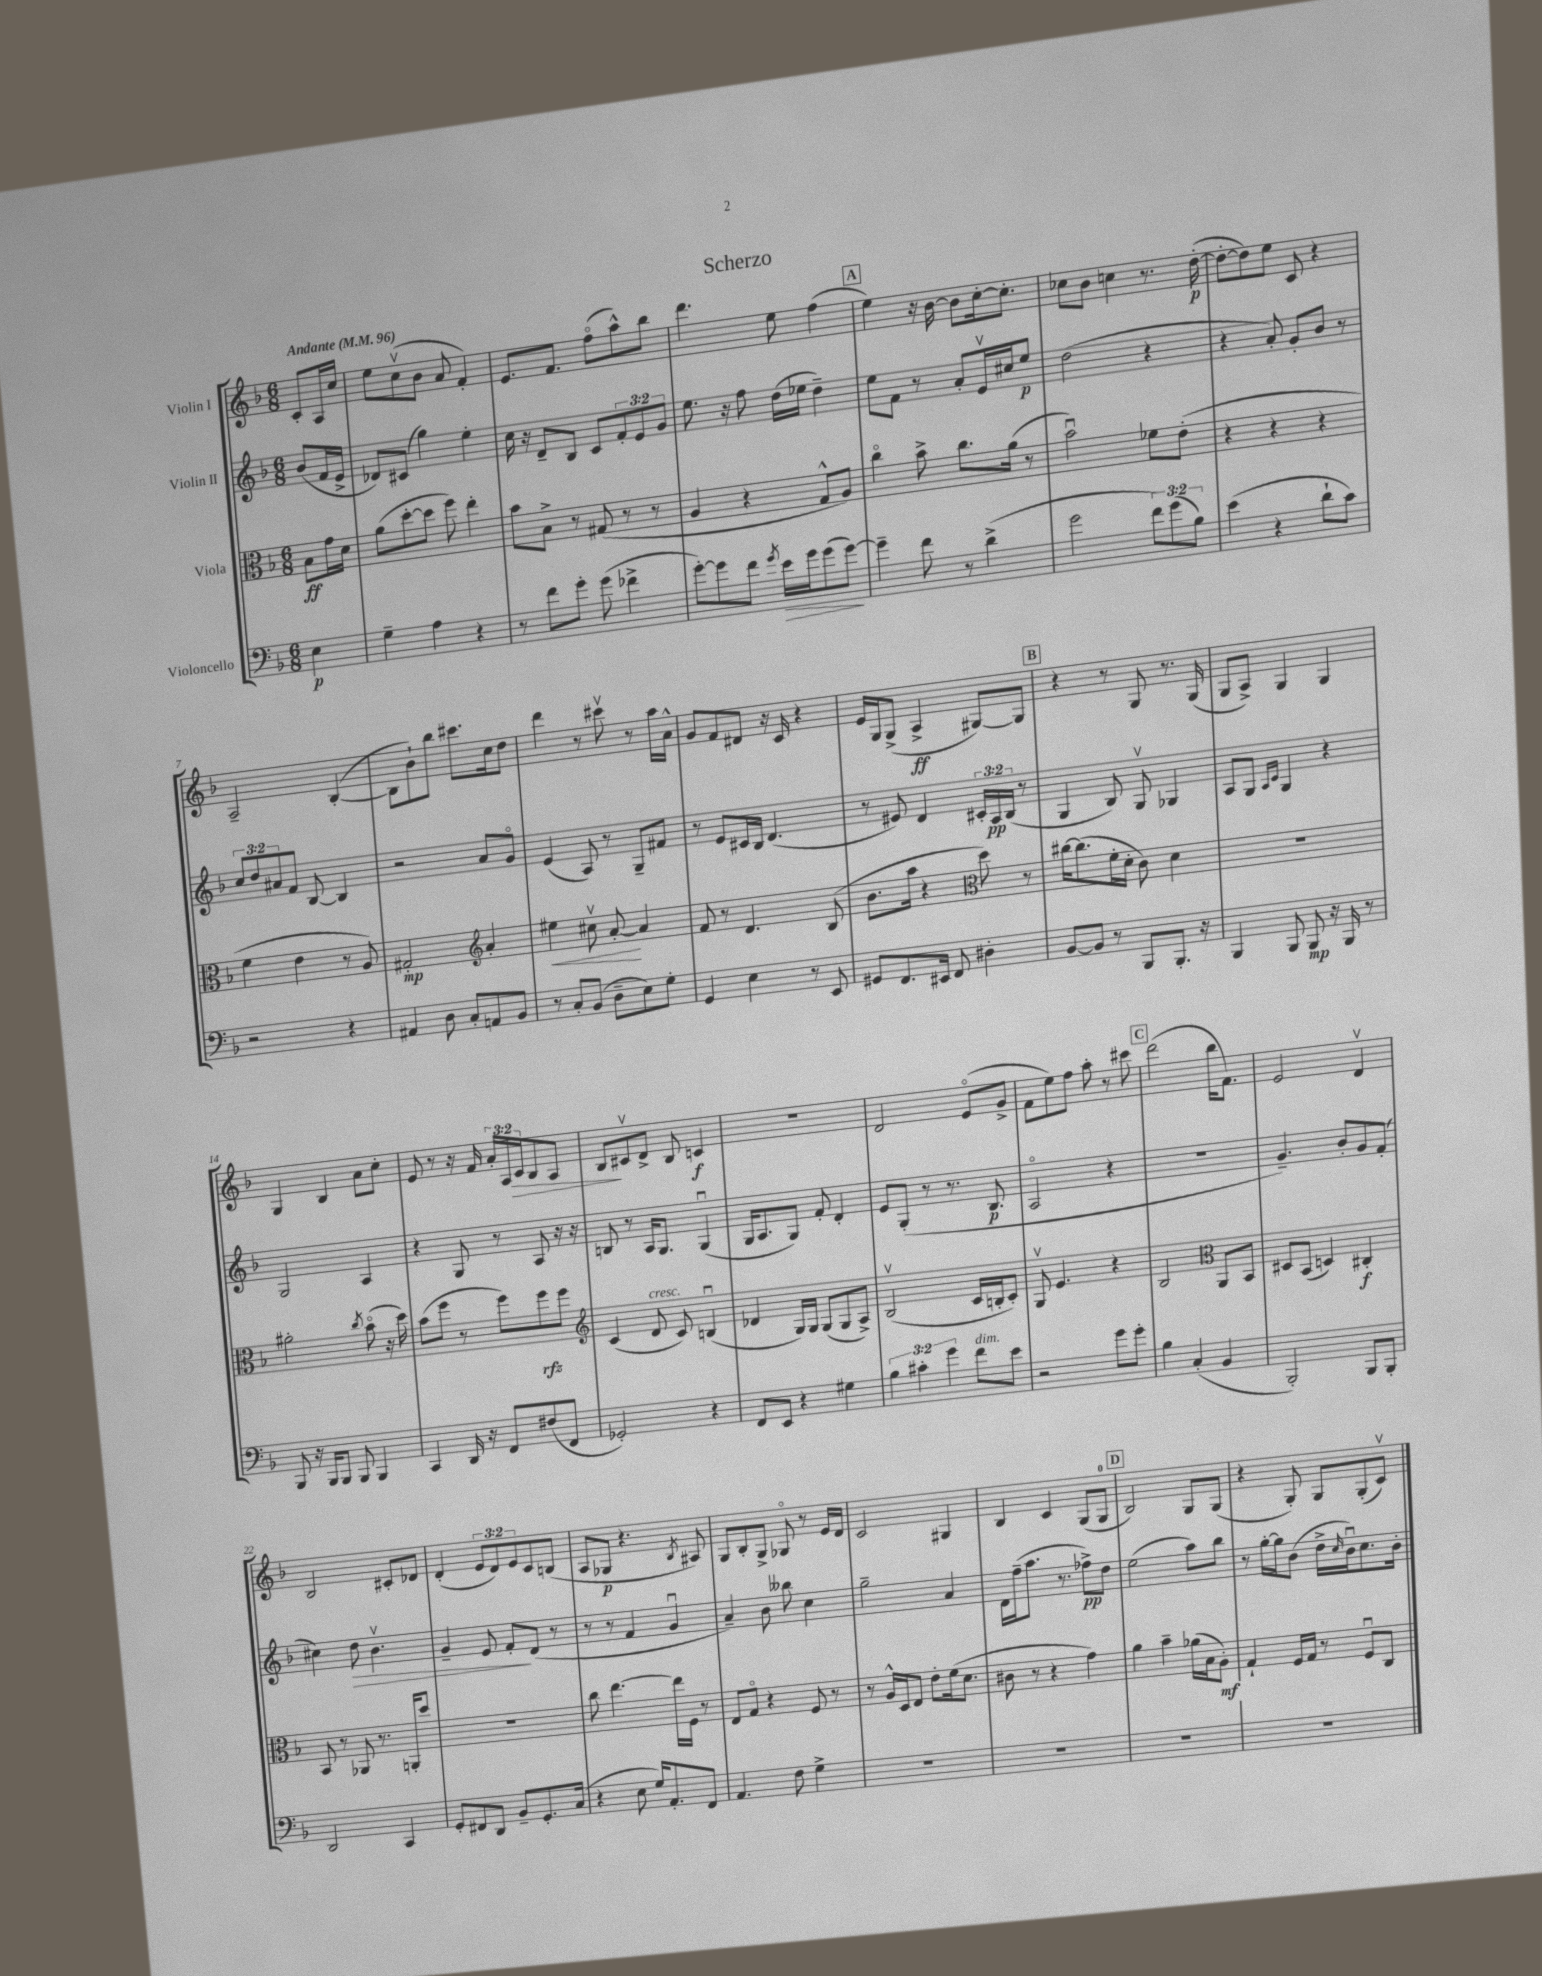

**kern	**dynam	**kern	**dynam	**kern	**dynam	**kern	**dynam
*part4	*part4	*part3	*part3	*part2	*part2	*part1	*part1
*staff4	*staff4	*staff3	*staff3	*staff2	*staff2	*staff1	*staff1
*I"Violoncello	*	*I"Viola	*	*I"Violin II	*	*I"Violin I	*
*clefF4	*	*clefC3	*	*clefG2	*	*clefG2	*
*k[b-]	*	*k[b-]	*	*k[b-]	*	*k[b-]	*
*M6/8	*	*M6/8	*	*M6/8	*	*M6/8	*
*MM96	*	*MM96	*	*MM96	*	*MM96	*
=	=	=	=	=	=	=	=
!	!	!	!	!	!	!LO:TX:a:B:t=Andante	!
4E\	p	8B-\L	ff	(8b-/L	.	8c'/L	.
.	.	16g\L	.	16f/L	.	16A/L	.
.	.	16d\JJ	.	16e^/JJ	.	16cc/JJ	.
=1	=1	=1	=1	=1	=1	=1	=1
4G~\	.	(8a\L	.	8d-X/L)	.	8ee\L	.
.	.	[8dd'\	.	(8c#X/J	.	(8ccv\	.
4A\	.	8dd\J]	.	4gg\)	.	8b-\J	.
.	.	8ff\)	.	.	.	8a/	.
4r	.	4ee'\	.	4ee'\	.	4f'/)	.
=2	=2	=2	=2	=2	=2	=2	=2
8r	.	8b-\L	.	16cc\	.	8.e/L	.
.	.	.	.	16r	.	.	.
8f\L	.	8B-^\J	.	8d~/L	.	.	.
.	.	.	.	.	.	8.f/J	.
8g'\J	.	8r	.	8B-/J	.	.	.
(8g\	.	(8G#X/	.	8c/L	.	(8ff\L	.
4f-X^\	.	8r	.	12f'/	.	8aa^^\)	.
.	.	.	.	12e/	.	.	.
.	.	8r	.	.	.	8bb-\J	.
.	.	.	.	12g/J	.	.	.
=3	=3	=3	=3	=3	=3	=3	=3
[8g'\L)	.	4A/	.	8.ee\	.	4.ddd\	.
8g\]	.	.	.	.	.	.	.
.	.	.	.	16r	.	.	.
8f\J	.	4r	.	8ff\	.	.	.
8qg/	.	.	.	.	.	.	.
!	!LO:HP:b	!	!	!	!	!	!
16e\LL	>	.	.	(16dd\LL	.	8ee\	.
16g\J	.	.	.	16ee-X\JJ	.	.	.
(8g\	.	8G^^/L	.	4dd~\)	.	(4ff\	.
[8g\J)	.	8A/J)	.	.	.	.	.
.	]	.	.	.	.	.	.
!!LO:REH:place=s1:t=A
=4	=4	=4	=4	=4	=4	=4	=4
4g~\]	.	4cc\	.	8ee\L	.	4ee\)	.
.	.	.	.	8f\J	.	.	.
8f\	.	8b-^\	.	8r	.	16r	.
.	.	.	.	.	.	[16b-\	.
8r	.	8.cc\L	.	8a'/L	.	8b-\L]	.
(4d^\	.	.	.	16ev/L	.	[16cc'\k	.
.	.	(16a\Jk	.	16cc#X/J	.	8.cc'\J]	.
.	.	8r	.	8ee/J	p	.	.
=5	=5	=5	=5	=5	=5	=5	=5
2g\	.	2b-u\)	.	(2dd\	.	8cc-X\L	.
.	.	.	.	.	.	8b-\J	.
.	.	.	.	.	.	4ccn\	.
12f\L)	.	8f-X\L	.	4r	.	8.r	.
(12g\	.	.	.	.	.	.	.
.	.	(8e'\J	.	.	.	.	.
12B-\J)	.	.	.	.	.	.	.
.	.	.	.	.	.	([16dd'\	p
=6	=6	=6	=6	=6	=6	=6	=6
(4e\	.	4r	.	4r	.	8dd'\L_	.
.	.	.	.	.	.	8dd\])	.
4r	.	4r	.	8a'/)	.	8ee\J	.
.	.	.	.	8g'/L	.	8c/	.
8d`\L	.	4r	.	8b-/J	.	4r	.
8c\J)	.	.	.	8r	.	.	.
!!LO:LB:g=z
=7	=7	=7	=7	=7	=7	=7	=7
2r	.	4f\	.	12cc/L	.	2A~/	.
.	.	.	.	12dd/	.	.	.
.	.	.	.	12a#X/	.	.	.
.	.	4e\	.	8f/J	.	.	.
.	.	.	.	[8B-/	.	.	.
4r	.	8r	.	4B-/]	.	([4B-'/	.
.	.	8A/)	.	.	.	.	.
=8	=8	=8	=8	=8	=8	=8	=8
4AA#X/	.	2G#X'/	mp	2r	.	8B-\L]	.
.	.	.	.	.	.	8b-`\)	.
8D\	.	.	.	.	.	8bb-\J	.
8C'/L	.	.	.	.	.	8.ccc#X\L	.
*	*	*clefG2	*	*	*	*	*
8AAn/	.	4a'/	.	8a/L	.	.	.
.	.	.	.	.	.	16cc\k	.
8BB-/J	.	.	.	8g/J	.	8dd\J	.
=9	=9	=9	=9	=9	=9	=9	=9
!	!	!	!LO:HP:b	!	!	!	!
8r	.	4ee#X\	<	(4e/	.	4ddd\	.
8C'/L	.	.	.	.	.	.	.
(8BB-/J	.	8cc#Xv\	.	8A/)	.	8r	.
8D~\L	.	[8a'/	.	8r	.	8ccc#Xv\	.
8E\)	.	4a/]	[	8G~/L	.	8r	.
8G'\J	.	.	.	8f#X/J	.	16aa\LL	.
.	.	.	.	.	.	16a^^\JJ	.
=10	=10	=10	=10	=10	=10	=10	=10
4GG/	.	8f/	.	8r	.	8g/L	.
.	.	8r	.	8e/L	.	8f/	.
4E\	.	4.d/	.	16c#X/L	.	8d#X/J	.
.	.	.	.	16B-/JJ	.	.	.
.	.	.	.	(4.d/	.	16r	.
.	.	.	.	.	.	16c/	.
8r	.	.	.	.	.	4r	.
8EE/	.	(8B-/	.	.	.	.	.
=11	=11	=11	=11	=11	=11	=11	=11
8GG#X/L	.	8.b-\L	.	8r	.	16e/LL	.
.	.	.	.	.	.	16G/J	.
8.FF/	.	.	.	8e#X/)	.	(8G^/J	.
.	.	16aa\Jk	.	.	.	.	.
.	.	4r	.	4d/	.	4A^/	ff
16EE#X/Jk	.	.	.	.	.	.	.
8FF/	.	.	.	.	.	.	.
*	*	*clefC3	*	*	*	*	*
4D#X'\	.	8dd\)	.	24c#X'/LL	.	[8G#X/L)	.
.	.	.	.	24A/	pp	.	.
.	.	.	.	(24B-/JJ	.	.	.
.	.	8r	.	8r	.	8G#/J]	.
!!LO:REH:place=s1:t=B
=12	=12	=12	=12	=12	=12	=12	=12
[8BB-/L	.	[16cc#X\KL	.	4G/	.	4r	.
.	.	(8.cc#\]	.	.	.	.	.
8BB-/J]	.	.	.	.	.	.	.
8r	.	16f'\L	.	8B-/)	.	8r	.
.	.	16d'\JJ	.	.	.	.	.
8BBB-/L	.	8c\)	.	8Gv/	.	8G/	.
8.BBB-'/J	.	4d\	.	4G-X/	.	8.r	.
16r	.	.	.	.	.	(16G/	.
=13	=13	=13	=13	=13	=13	=13	=13
4BBB-/	.	2.r	.	8A/L	.	8G/L	.
.	.	.	.	8G/J	.	8A^/J)	.
.	.	.	.	16qqA/LL	.	.	.
.	.	.	.	16qqc/JJ	.	.	.
8BBB-/	.	.	.	4G/	.	4G/	.
8BBB-/	mp	.	.	.	.	.	.
16r	.	.	.	4r	.	4G/	.
16BBB-/	.	.	.	.	.	.	.
8r	.	.	.	.	.	.	.
!!LO:LB:g=z
=14	=14	=14	=14	=14	=14	=14	=14
8BBB-/	.	2a#X'\	.	2G/	.	4G/	.
16r	.	.	.	.	.	.	.
16BBB-/KL	.	.	.	.	.	.	.
8BBB-/J	.	.	.	.	.	4B-/	.
8BBB-/	.	.	.	.	.	.	.
.	.	8qcc/	.	.	.	.	.
4BBB-/	.	(8b-\	.	4A/	.	8a\L	.
.	.	16r	.	.	.	8cc'\J	.
.	.	16dd\)	.	.	.	.	.
=15	=15	=15	=15	=15	=15	=15	=15
4CC/	.	(8b-\L	.	4r	.	8e/	.
.	.	8ff\J	.	.	.	8r	.
16DD/	.	8r	.	8G/	.	16r	.
16r	.	.	.	.	.	16f/	.
8FF/L	.	8ff\L)	.	8r	.	24a'/LL	.
.	.	.	.	.	.	24A/	.
!	!	!	!	!	!	!	!LO:HP:b
.	.	.	.	.	.	24c/J	>
(8F#X/	.	8ff\	rfz	8A/	.	8B-/	.
8FF/J	.	8ff\J	.	16r	.	8A/J	.
.	.	.	.	16r	.	.	.
=16	=16	=16	=16	=16	=16	=16	=16
*	*	*clefG2	*	*	*	*	*
2GG-X'/)	.	(4c/	.	8Bn/	.	8B-/L	.
.	.	.	.	8r	.	8c#Xv/	]
!	!	!LO:TX:a:i:t=cresc.	!	!	!	!	!
.	.	8d/	.	16A/KL	.	8d^/J	.
.	.	.	.	8.G/J	.	.	.
.	.	8c/)	.	.	.	8B-/	.
4r	.	(4Bnu/	.	(4Gu/	.	4cn/	f
=17	=17	=17	=17	=17	=17	=17	=17
8FF/L	.	4d-X/	.	16G/KL	.	2.r	.
.	.	.	.	8.A/	.	.	.
8EE/J	.	.	.	.	.	.	.
4r	.	16G/LL)	.	8G/J)	.	.	.
.	.	16G/JJ	.	.	.	.	.
.	.	(8G/L	.	8f'/	.	.	.
4G#X\	.	8G/	.	4d'/	.	.	.
.	.	8A^/J)	.	.	.	.	.
=18	=18	=18	=18	=18	=18	=18	=18
6B-\	.	(2B-v/	.	8e/L	.	2d/	.
.	.	.	.	(8G'/J	.	.	.
6c#X'\	.	.	.	.	.	.	.
.	.	.	.	8r	.	.	.
6g\	.	.	.	.	.	.	.
.	.	.	.	8.r	.	.	.
!LO:TX:a:i:t=dim.	!	!	!	!	!	!	!
8f\L	.	16c/LL	.	.	.	(8e/L	.
.	.	16Bn'/J	.	8.B-/	p	.	.
8e\J	.	8c'/J)	.	.	.	8g^/J	.
=19	=19	=19	=19	=19	=19	=19	=19
2r	.	8Gv/	.	2A/	.	8f\L	.
.	.	4.e/	.	.	.	8ee\)	.
.	.	.	.	.	.	8ff\J	.
.	.	.	.	.	.	8aa'\	.
8g\L	.	4r	.	4r	.	8r	.
8g'\J	.	.	.	.	.	8ccc#X\	.
!!LO:REH:place=s1:t=C
=20	=20	=20	=20	=20	=20	=20	=20
4B-\	.	2B-/	.	2.r	.	(2ddd\	.
(4C'/	.	.	.	.	.	.	.
*	*	*clefC3	*	*	*	*	*
4BB-/	.	8AA/L	.	.	.	16bb-\KL	.
.	.	.	.	.	.	8.f\J)	.
.	.	8BB-/J	.	.	.	.	.
=21	=21	=21	=21	=21	=21	=21	=21
2BBB-'/)	.	8D#X/L	.	4.g~/)	.	2e/	.
.	.	(8BB-/J	.	.	.	.	.
.	.	4Dn/)	.	.	.	.	.
.	.	.	.	8b-'/L	.	.	.
8BBB-/L	.	4C#X'/	f	8g/	.	4dv/	.
8BBB-'/J	.	.	.	(8f'/J	.	.	.
!!LO:LB:g=z
=22	=22	=22	=22	=22	=22	=22	=22
2DD/	.	8BB-/	.	4cc#X\)	.	2B-/	.
.	.	8r	.	.	.	.	.
!	!	!	!	!	!LO:HP:b	!	!
.	.	8AA-X/	.	8dd\	>	.	.
.	.	8.r	.	4.b-v\	.	.	.
4CC/	.	.	.	.	.	8c#X'/L	.
.	.	16AAn'/KL	.	.	.	.	.
.	.	8dd/J	.	.	.	8d-X/J	.
=23	=23	=23	=23	=23	=23	=23	=23
8GG'/L	.	2.r	.	4g~/	.	(4d'/	.
8FF#X/	.	.	.	.	.	.	.
8DD/J	.	.	.	8e/	.	12e/L	.
.	.	.	.	.	.	12d/)	.
8BB-~/L	.	.	.	8f'/L	.	.	.
.	.	.	.	.	.	12e/	.
8.GG'/	.	.	.	(8d/J	]	8c/	.
.	.	.	.	8r	.	(8Bn/J	.
(16C/Jk	.	.	.	.	.	.	.
=24	=24	=24	=24	=24	=24	=24	=24
4r	.	8cc\	.	8r	.	8A/L	.
.	.	[4.ee\	.	8r	.	8G-X/J	p
8E\	.	.	.	4f/	.	4.r	.
16G/KL)	.	.	.	.	.	.	.
8.AA'/	.	.	.	.	.	.	.
.	.	16ee\LL]	.	4gu/	.	.	.
.	.	16F\JJ	.	.	.	.	.
.	.	.	.	.	.	8qB-/	.
8FF/J	.	8r	.	.	.	8A#X/)	.
=25	=25	=25	=25	=25	=25	=25	=25
4.AA/	.	8E/L	.	4a~/)	.	8G/L	.
.	.	8G/J	.	.	.	8B-'/	.
.	.	4r	.	8b-\	.	8G^/J	.
8F\	.	.	.	8bb--X\	.	8G-X/	.
4G^\	.	8F/	.	4cc\	.	8r	.
.	.	8r	.	.	.	16e/LL	.
.	.	.	.	.	.	16d/JJ	.
=26	=26	=26	=26	=26	=26	=26	=26
2.r	.	8r	.	2gg~\	.	2c/	.
.	.	16A^^/LL	.	.	.	.	.
.	.	16D/J	.	.	.	.	.
.	.	8E/J	.	.	.	.	.
.	.	8e'\L	.	.	.	.	.
.	.	(16f\k	.	4a/	.	4G#X/	.
.	.	8.d\J	.	.	.	.	.
=27	=27	=27	=27	=27	=27	=27	=27
2.r	.	8c#X\	.	16d\LL	.	4B-/	.
.	.	.	.	(16ff~\J	.	.	.
.	.	8r	.	8.aa\J	.	.	.
.	.	4r	.	.	.	4c/	.
.	.	.	.	8.r	.	.	.
.	.	4g\)	.	8ff-X^\L)	pp	(8G/L	.
.	.	.	.	8dd\J	.	8G/J	.
!!LO:REH:place=s1:t=D
=28	=28	=28	=28	=28	=28	=28	=28
2.r	.	4a\	.	(2ee\	.	2B-/)	.
.	.	4b-~\	.	.	.	.	.
.	.	(16a-X\LL	.	8aa\L)	.	8G/L	.
.	.	16B-\J	.	.	.	.	.
.	.	8A'\J)	mf	8bb-\J	.	(8G/J	.
=29	=29	=29	=29	=29	=29	=29	=29
2.r	.	4G`/	.	8r	.	4r	.
.	.	.	.	[16gg'\LL	.	.	.
.	.	.	.	16gg\J]	.	.	.
.	.	16F/LL	.	(8b-\J	.	8G'/)	.
.	.	16G/JJ	.	.	.	.	.
.	.	8r	.	16dd^\LL	.	8G/L	.
.	.	.	.	16qqcc/	.	.	.
.	.	.	.	16b-u\J)	.	.	.
.	.	8Fu/L	.	8.cc\	.	(8G'/	.
.	.	8C/J	.	.	.	8cv/J)	.
.	.	.	.	16b-'\Jk	.	.	.
==	==	==	==	==	==	==	==
*-	*-	*-	*-	*-	*-	*-	*-
